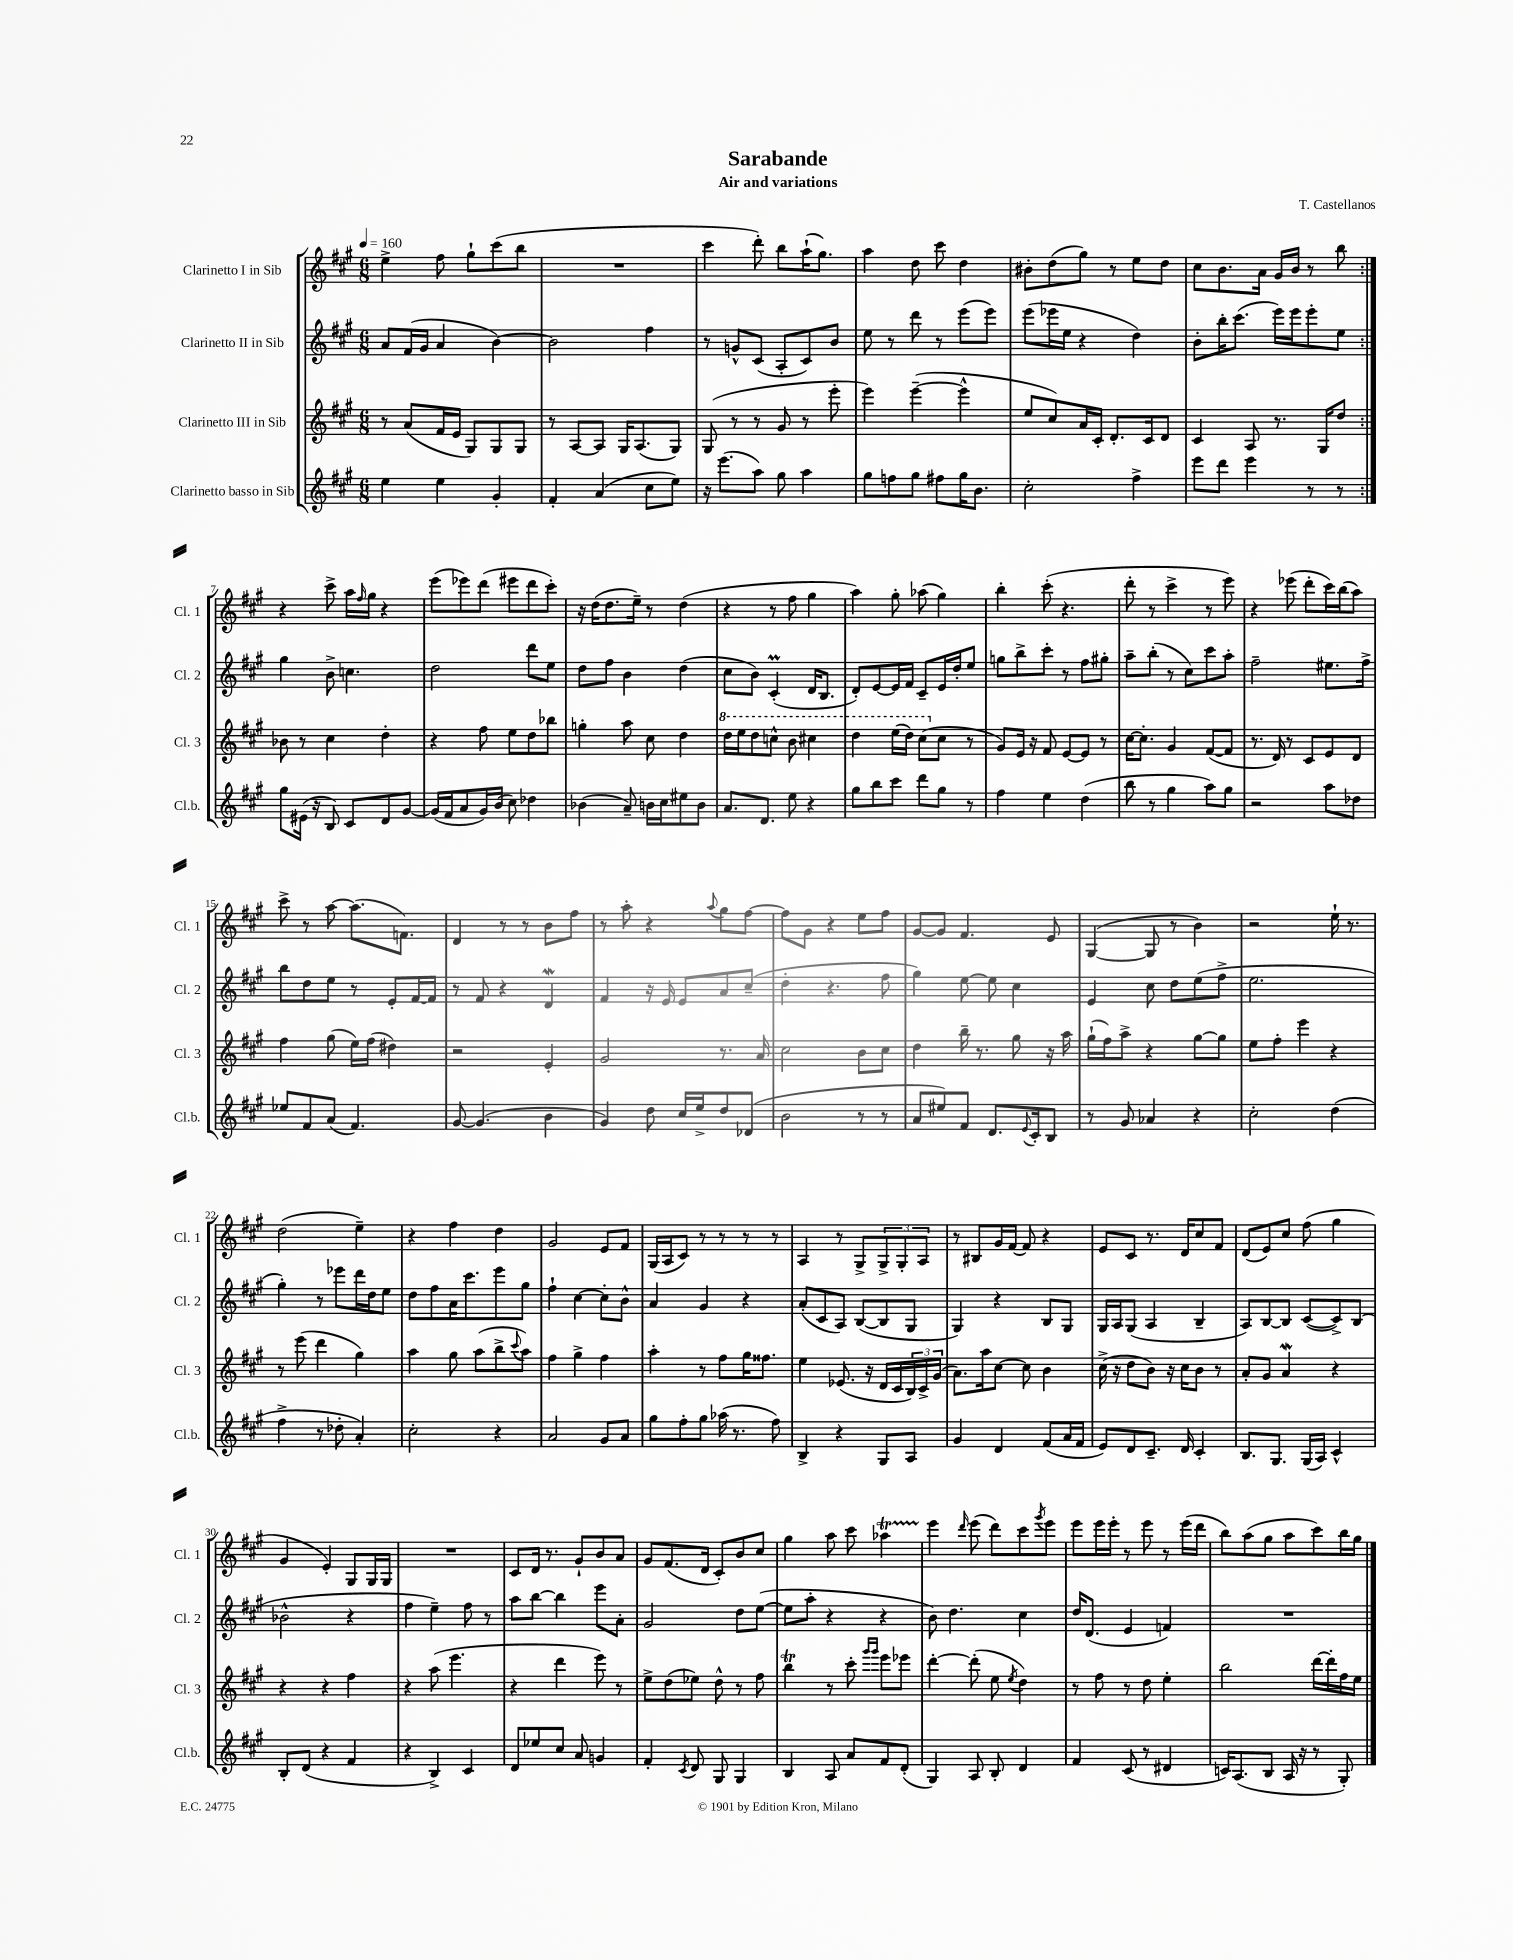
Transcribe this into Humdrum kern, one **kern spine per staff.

**kern	**kern	**kern	**kern
*part4	*part3	*part2	*part1
*staff4	*staff3	*staff2	*staff1
*I"Clarinetto basso in Sib	*I"Clarinetto III in Sib	*I"Clarinetto II in Sib	*I"Clarinetto I in Sib
*I'Cl.b.	*I'Cl. 3	*I'Cl. 2	*I'Cl. 1
*clefG2	*clefG2	*clefG2	*clefG2
*k[f#c#g#]	*k[f#c#g#]	*k[f#c#g#]	*k[f#c#g#]
*M6/8	*M6/8	*M6/8	*M6/8
*MM160	*MM160	*MM160	*MM160
=1	=1	=1	=1
4ee\	8r	8a/L	4ee^\
.	(8a/L	(16f#/L	.
.	.	16g#/JJ	.
4ee\	16f#/L	4a/	8ff#\
.	16e/JJ	.	.
.	8G#/L)	.	8gg#`\L
4g#'/	8G#/	[4b\)	(8ccc#\
.	8G#/J	.	8bb\J
=2	=2	=2	=2
4f#'/	8r	2b\]	2.r
.	[8A/L	.	.
(4a/	8A/J]	.	.
.	16G#/KL	.	.
.	(8.A/	.	.
8cc#\L	.	4ff#\	.
8ee\J)	8G#/J)	.	.
=3	=3	=3	=3
16r	(8G#/	8r	4ccc#\
(8.eee\L	.	.	.
.	8r	8gn^^/L	.
8aa\J)	8r	(8c#/J	8ddd'\)
8gg#\	8g#/	8A'/L	8bb\L
4aa\	8r	8c#/)	(16aa`\K
.	.	.	8.gg#\J)
.	8eee'\	8b/J	.
=4	=4	=4	=4
8gg#\L	4eee\)	8ee\	4aa\
8ffn\	.	8r	.
8gg#\J	([4eee~\	8ddd\	8dd\
8ff#X\L	.	8r	8ccc#\
16gg#\K	4eee^^\]	(8eee\L	4dd\
8.b\J	.	.	.
.	.	8eee\J)	.
=5	=5	=5	=5
2cc#'\	8ee/L	(8eee\L	8b#X'\L
.	8cc#/)	16eee-X\L	(8dd\
.	.	16ee\JJ	.
.	16a/L	4r	8gg#\J)
.	16c#'/JJ	.	.
.	8.d'/L	.	8r
4ff#^\	.	4dd\)	8ee\L
.	16c#/k	.	.
.	8d/J	.	8dd\J
=6	=6	=6	=6
8eee\L	4c#/	8b'\L	8cc#\L
8ddd\J	.	16bb'\K	8.b\
.	.	(8.ccc#\J	.
4eee\	8A/	.	.
.	.	.	16a\Jk
.	8.r	16eee\LL)	16g#/LL
.	.	16eee\J	16b/JJ
8r	.	8eee'\	8r
.	16G#/KL	.	.
8r	8dd/J	8ee\J	8bb\
!!LO:LB:g=z
=7:|!	=7:|!	=7:|!	=7:|!
8gg#\L	8b-X\	4gg#\	4r
(16e#X\Jk	8r	.	.
16r	.	.	.
8B/)	4cc#\	8b^\	8ccc#^\
8c#/L	.	4.ccn\	16aa\LL
.	.	.	16qqff#/
.	.	.	16gg#\JJ
8d/	4dd'\	.	4r
[8g#/J	.	.	.
=8	=8	=8	=8
(16g#/LL]	4r	2dd\	(8eee\L
16f#/J	.	.	.
8a/	.	.	8eee-X\)
16g#/L)	8ff#\	.	(8ddd\J
(16b/JJ	.	.	.
8cc#\)	8ee\L	.	8eee#X\L
4dd-X\	8dd\	8ddd\L	8ddd\
.	8bb-X\J	8ee\J	8ccc#'\J)
=9	=9	=9	=9
(4b-X\	4ggn'\	8dd\L	16r
.	.	.	(16dd\KL
.	.	8ff#\J	8.dd\
8a~/)	8aa\	4b\	.
.	.	.	16ee~\Jk)
16bn\LL	8cc#\	.	8r
16cc#\J	.	.	.
8ee#X\	4dd\	(4dd\	(4dd\
8b\J	.	.	.
=10	=10	=10	=10
*	*8va	*	*
8.a/L	16ddd\LL	8cc#\L	4r
.	16eee\J	.	.
.	8ddd\	8b\J)	.
8.d/J	.	.	.
.	8cccn^^\J	(4c#m'/	8r
8ee\	8bb\	.	8ff#\
4r	4ccc#X\	16d/KL	4gg#\
.	.	8.B/J	.
=11	=11	=11	=11
8gg#\L	4ddd\	8d'/L)	4aa\)
8bb\	.	[8e/	.
8ccc#\J	(16eee\LL	16e/L]	8gg#'\
.	16ddd\JJ)	16f#/JJ	.
8ddd\L	(8ccc#\L	8c#~/L	(8aa-X\
*	*X8va	*	*
8gg#\J	8cc#\J	16e/L	4gg#\)
.	.	16dd'/J	.
8r	8r	8ee/J	.
=12	=12	=12	=12
4ff#\	8g#/L)	8ggn\L	4bb'\
.	16e/Jk	8bb^\	.
.	16r	.	.
4ee\	8f#/	8ccc#'\J	(8ccc#'\
.	[8e/L	8r	4.r
(4dd\	8e/J]	8ff#\L	.
.	8r	8gg#X'\J	.
=13	=13	=13	=13
8bb\	[16cc#\KL	8aa~\L	8ddd'\
.	8.cc#'\J]	.	.
8r	.	(8bb'\J	8r
4gg#\	4g#/	8r	4ccc#^\
.	.	8cc#\L)	.
8aa\L)	([8f#/L	8ccc#\	8r
8gg#\J	8f#/J]	8aa'\J	8eee\)
=14	=14	=14	=14
2r	8.r	2ff#~\	4r
.	16d/)	.	.
.	8r	.	(8eee-X\
.	8c#/L	.	8ddd'\L
8aa\L	8e/	8.ee#X\L	16ccc#\L)
.	.	.	(16bb\J
8dd-X\J	8d/J	.	8aa\J)
.	.	16ff#^\Jk	.
!!LO:LB:g=z
=15	=15	=15	=15
8ee-X/L	4ff#\	8bb\L	8ccc#^\
8f#/	.	8dd\	8r
(8a/J	(8gg#\	8ee\J	[8aa\
4.f#/)	16ee\LL)	8r	(8.aa\L]
.	(16ff#\JJ	.	.
.	4dd#X\)	8e'/L	.
.	.	.	8.fn\J)
.	.	[16f#/L	.
.	.	16f#/JJ]	.
=16	=16	=16	=16
[8g#/	2r	8r	4d/
(4.g#/]	.	8f#/	.
.	.	4r	8r
.	.	.	8r
4b\	4e'/	4dw/	8b\L
.	.	.	8ff#\J
=17	=17	=17	=17
4g#/)	2g#/	4f#/	8r
.	.	.	8aa'\
8dd\	.	16r	4r
.	.	16e/	.
16cc#/LL	.	8e/L	.
16ee^/J	.	.	.
.	.	.	8qqaa/
8dd/	8.r	8a/	8gg#\L
(8d-X/J	.	(8cc#~/J	[8ff#\J
.	16a/	.	.
=18	=18	=18	=18
2b\	2cc#\	4dd'\	8ff#\L]
.	.	.	8g#\J
.	.	4.r	4r
8r	8b\L	.	8ee\L
8r	8cc#\J	8ff#\	8ff#\J
=19	=19	=19	=19
8a/L	4dd\	4gg#\)	[8g#/L
8ee#X/)	.	.	8g#/J]
8f#/J	16bb~\	[8ee\	4.f#/
.	8.r	.	.
8.d/L	.	8ee\]	.
.	8gg#\	4cc#\	.
8qqe/	.	.	.
16c#'/k	.	.	.
8B/J	16r	.	8e/
.	16aa\	.	.
=20	=20	=20	=20
8r	(16gg#`\LL	4e/	([4G#/
.	16ff#\J)	.	.
8g#/	8aa^\J	.	.
4a-X/	4r	8cc#\	8G#/]
.	.	8dd\L	8r
4r	[8gg#\L	(8ee\	4b\)
.	8gg#\J]	8ff#^\J	.
=21	=21	=21	=21
2cc#'\	8ee\L	2.ee\	2r
.	8ff#'\J	.	.
.	4eee\	.	.
(4dd\	4r	.	16ee`\
.	.	.	8.r
!!LO:LB:g=z
=22	=22	=22	=22
4ff#^\	8r	4gg#'\)	(2dd\
.	(8eee\	.	.
8r	4ddd\	8r	.
8dd-X'\	.	8eee-X\L	.
4a'/)	4gg#\)	16ddd\L	4ee~\)
.	.	16dd\J	.
.	.	8ee\J	.
=23	=23	=23	=23
2cc#'\	4aa\	8dd\L	4r
.	.	8ff#\	.
.	8gg#\	16a\K	4ff#\
.	.	8.ccc#\	.
.	(8aa\L	.	.
4r	8bb^\	8eee\	4dd\
.	8qqccc#/	.	.
.	8aa\J)	8gg#\J	.
=24	=24	=24	=24
2a/	4ff#\	4ff#`\	2g#/
.	4gg#^\	[4cc#\	.
8g#/L	4ff#\	8cc#'\L]	8e/L
8a/J	.	8b^^\J	8f#/J
=25	=25	=25	=25
8gg#\L	4aa'\	4a/	(16G#/LL
.	.	.	16A/J
8ff#'\	.	.	8c#/J)
8gg#\J	8r	4g#/	8r
(16aa-X\	8ff#\L	.	8r
8.r	.	.	.
.	16gg#\K	4r	8r
.	8.ff##X\J	.	.
8ff#\)	.	.	8r
=26	=26	=26	=26
4B^/	4ee\	(8a'/L	4A/
.	.	8c#/	.
4r	(8.e-X/	8A/J)	8r
.	.	([8B/L	8G#^/L
.	16r	.	.
8G#/L	16d/LL	8B/]	12G#^/
.	16c#/	.	.
.	.	.	12G#'/
8A/J	24B/)	8G#/J	.
.	24c#^/	.	12A/J
.	(24g#/JJ	.	.
=27	=27	=27	=27
4g#/	8.a\L)	4G#/)	8r
.	.	.	8B#X/L
.	16aa\k	.	.
4d/	[8cc#\J	4r	16g#/L
.	.	.	[16f#/JJ
.	8cc#\]	.	8f#/]
(8f#/L	4b\	8B/L	4r
16a/L	.	8G#/J	.
16f#/JJ	.	.	.
=28	=28	=28	=28
8e/L)	(16cc#^\	16G#/LL	8e/L
.	16r	16A/J	.
8d/	8dd\L	(8G#/J	8c#/J
8.c#~/J	8b\J)	4A/	8.r
.	16r	.	.
16d/	16cc#\KL	.	16d/KL
4c#'/	8b\J	4B~/	8cc#/
.	8r	.	8f#/J
=29	=29	=29	=29
8.B/L	8a'/L	8A/L)	(8d/L
.	8g#/J	[8B/	8e/)
8.G#/J	.	.	.
.	4aw/	8B/J]	8cc#/J
(16G#/LL	.	([8c#/L	(8ff#\
16A/JJ)	.	.	.
4c#^^/	4r	8c#^/])	4gg#\
.	.	(8B/J	.
!!LO:LB:g=z
=30	=30	=30	=30
8B'/L	4r	2b-X^^\	4g#/
(8d/J	.	.	.
4r	4r	.	4e'/)
4f#/	4ff#\	4r	8G#/L
.	.	.	16G#/L
.	.	.	16G#/JJ
=31	=31	=31	=31
4r	4r	4ff#\	2.r
4B^/)	(8aa\	4ee~\)	.
.	4.eee\	.	.
4c#/	.	8ff#\	.
.	.	8r	.
=32	=32	=32	=32
8d/L	4r	8aa\L	8c#/L
8ee-X/	.	[8bb\J	16d/Jk
.	.	.	8.r
8cc#/J	4ddd\	4bb\]	.
8a/	.	.	8g#`/L
4gn/	8eee\)	8eee\L	8b/
.	8r	8a'\J	8a/J
=33	=33	=33	=33
4f#'/	8ee^\L	2g#/	8g#/L
.	(8dd\	.	(8.f#/
8qc#/	.	.	.
8d/	8ee-X\J)	.	.
.	.	.	16d/Jk
8G#/	8dd^^\	.	8c#'/L)
4G#/	8r	8dd\L	8b/
.	8ff#\	([8ee\J	8cc#/J
=34	=34	=34	=34
4B/	4bbT\	8ee\L]	4gg#\
.	.	8aa'\J	.
8A/	8r	4r	8aa\
8a/L	8ccc#'\	.	8ccc#\
.	16qqggg#/LL	.	.
.	16qqggg#/JJ	.	.
8f#/	8eee\L	4r	4aa-XT\
(8d'/J	8eee-X\J	.	.
=35	=35	=35	=35
4G#/)	[4ddd'\	8b\)	4eee\
.	.	4.dd\	.
.	.	.	16qqddd/
8A/	(8ddd'\]	.	(8eee\
8B'/	8ee\	.	8ddd\L)
.	8qee/	.	.
4d/	4dd\)	4cc#\	8ccc#\
.	.	.	8qggg#/
.	.	.	8eee\J
=36	=36	=36	=36
4f#/	8r	16dd/KL	8eee\L
.	.	(8.d/J	.
.	8ff#\	.	16eee\L
.	.	.	16eee'\JJ
(8c#/	8r	4e/	8r
8r	8dd\	.	8eee\
4d#X/	4ee'\	4fn/)	8r
.	.	.	(16eee\LL
.	.	.	16ddd\JJ
=37	=37	=37	=37
16cn/KL)	2bb\	2.r	8bb\L)
(8.A/	.	.	.
.	.	.	(8aa\
8B/J	.	.	8gg#\J
16A/	.	.	8aa\L
16r	.	.	.
8r	[16ddd\LL	.	8ccc#\)
.	16ddd'\]	.	.
8G#'/)	16ff#\	.	16bb\L
.	16ee\JJ	.	16gg#\JJ
==	==	==	==
*-	*-	*-	*-
